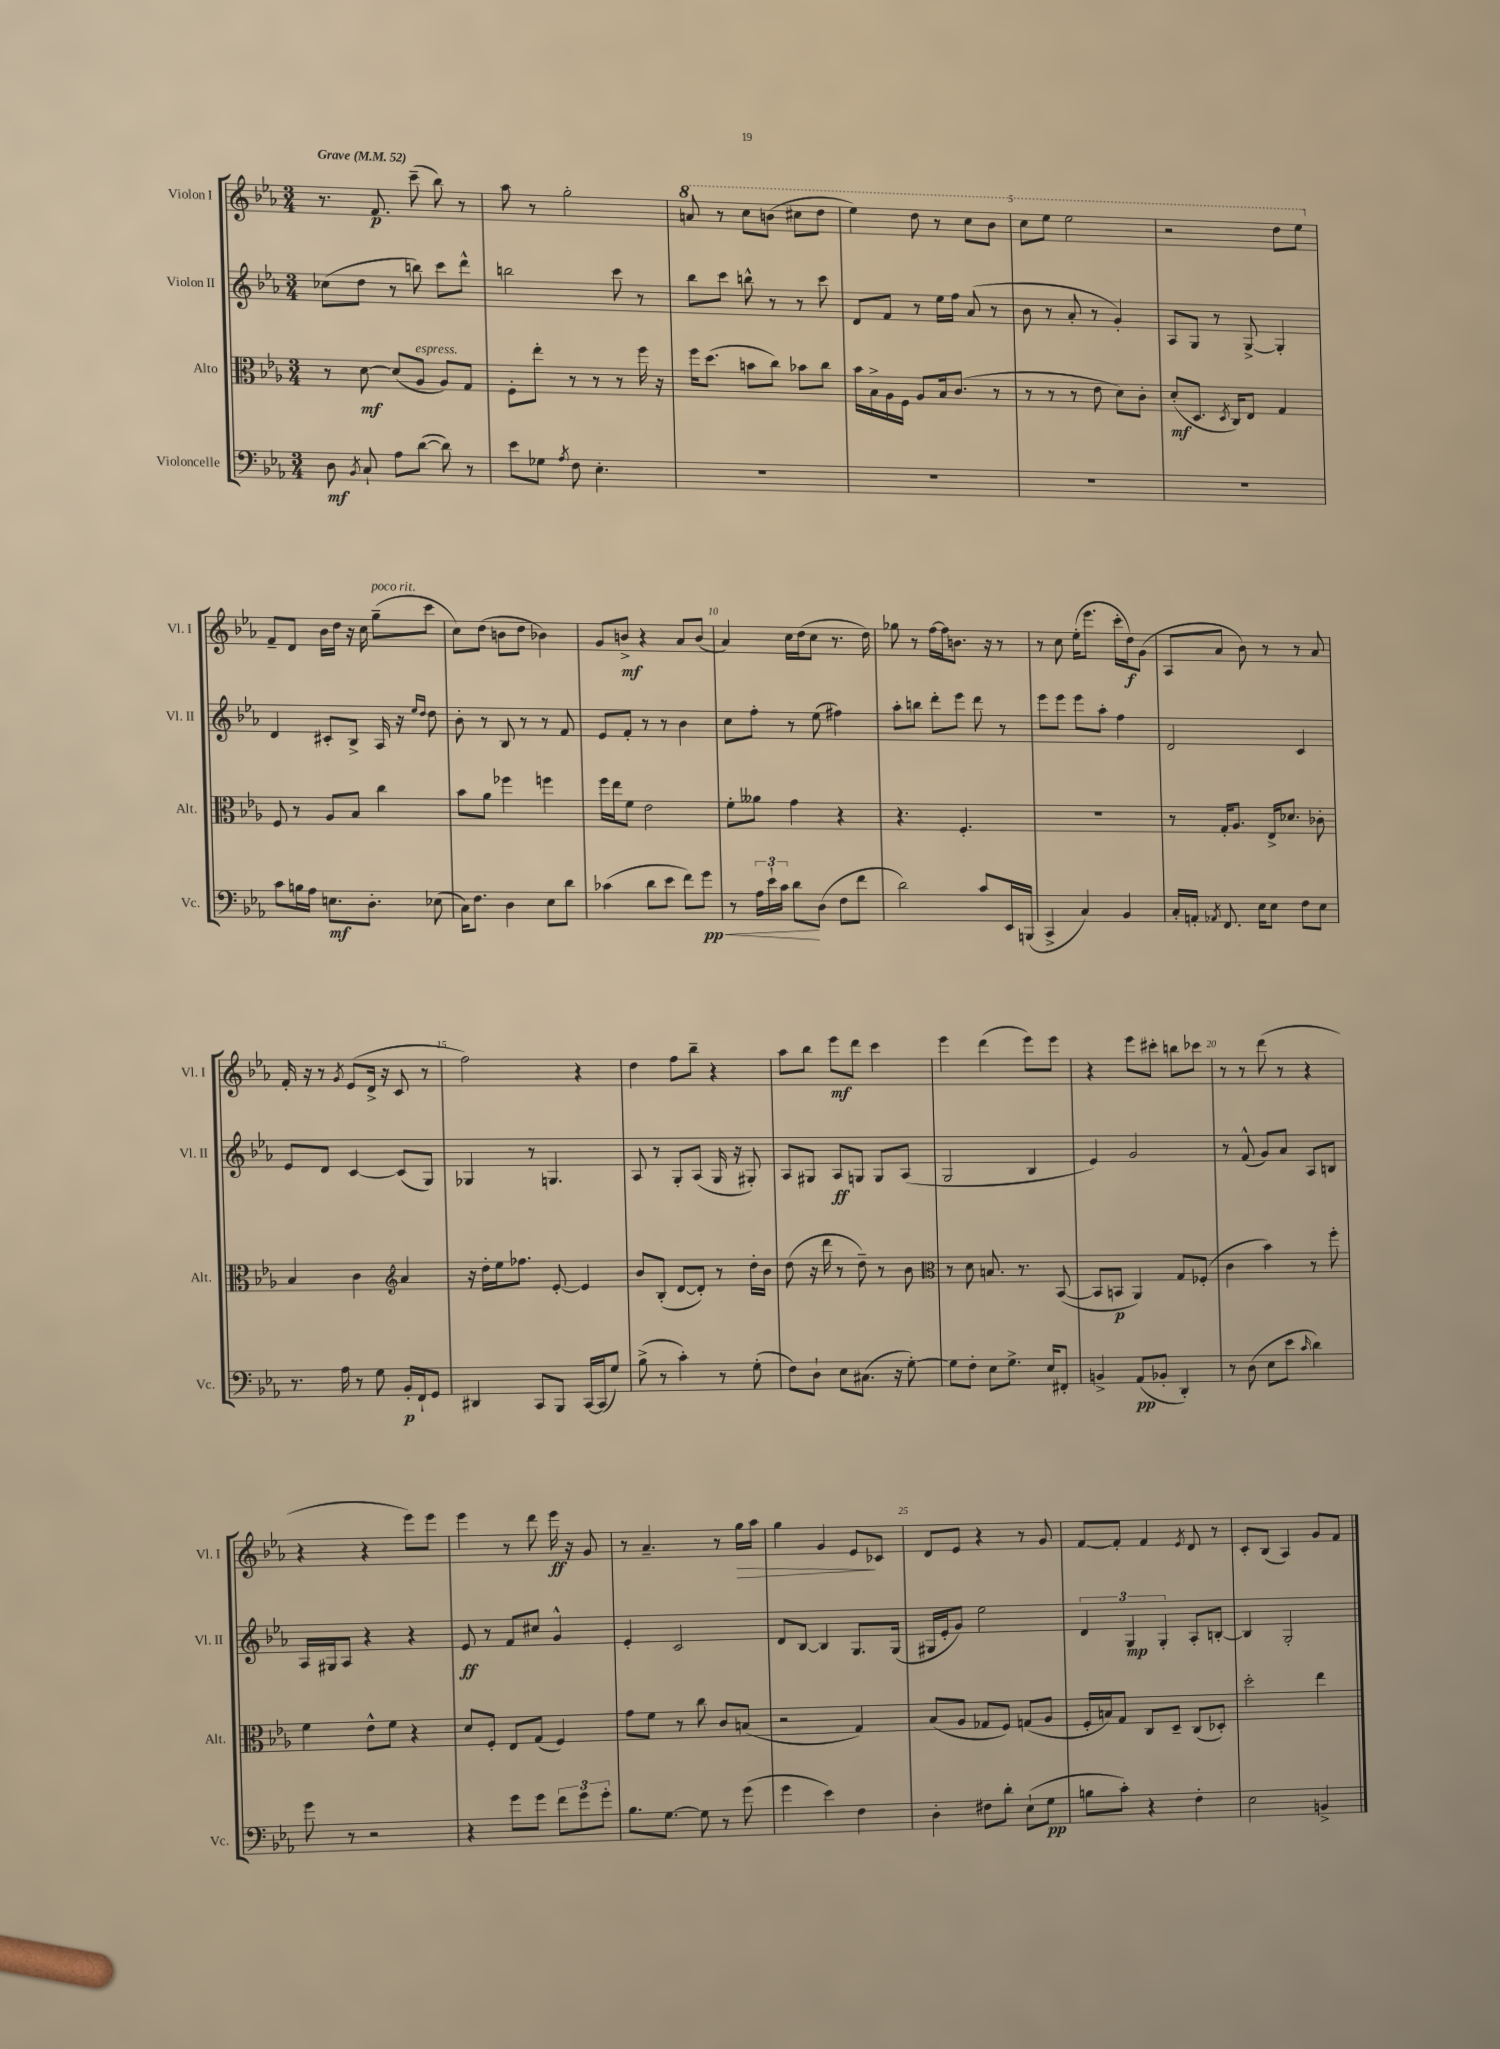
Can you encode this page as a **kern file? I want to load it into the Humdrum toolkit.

**kern	**dynam	**kern	**dynam	**kern	**dynam	**kern	**dynam
*part4	*part4	*part3	*part3	*part2	*part2	*part1	*part1
*staff4	*staff4	*staff3	*staff3	*staff2	*staff2	*staff1	*staff1
*I"Violoncelle	*	*I"Alto	*	*I"Violon II	*	*I"Violon I	*
*I'Vc.	*	*I'Alt.	*	*I'Vl. II	*	*I'Vl. I	*
*clefF4	*	*clefC3	*	*clefG2	*	*clefG2	*
*k[b-e-a-]	*	*k[b-e-a-]	*	*k[b-e-a-]	*	*k[b-e-a-]	*
*M3/4	*	*M3/4	*	*M3/4	*	*M3/4	*
*MM52	*	*MM52	*	*MM52	*	*MM52	*
=1	=1	=1	=1	=1	=1	=1	=1
!	!	!	!	!	!	!LO:TX:a:B:t=Grave	!
8D\	mf	8r	.	(8cc-X\L	.	8.r	.
8qBB-/	.	.	.	.	.	.	.
8C`/	.	[8d\	mf	8dd\J	.	.	.
.	.	.	.	.	.	8.f/	p
8A-\L	.	(8d/L]	.	8r	.	.	.
!	!	!LO:TX:a:i:t=espress.	!	!	!	!	!
([8d\J	.	8A-/J	.	8bbn\)	.	(8ccc~\	.
8d\])	.	8A-/L)	.	8ccc\L	.	8bb-\)	.
8r	.	8G/J	.	8ddd^^\J	.	8r	.
=2	=2	=2	=2	=2	=2	=2	=2
8e-\L	.	8F'\L	.	2bbn\	.	8aa-\	.
8G-X\J	.	8ee-'\J	.	.	.	8r	.
8qA-/	.	.	.	.	.	.	.
8F\	.	8r	.	.	.	2gg'\	.
4.E-'\	.	8r	.	.	.	.	.
.	.	8r	.	8ccc\	.	.	.
.	.	16ff\	.	8r	.	.	.
.	.	16r	.	.	.	.	.
=3	=3	=3	=3	=3	=3	=3	=3
*	*	*	*	*	*	*8va	*
2.r	.	16ff\KL	.	8bb-\L	.	8aan/	.
.	.	(8.dd\J	.	.	.	.	.
.	.	.	.	8ccc\J	.	8r	.
.	.	8bn\L	.	8bbn^^\	.	8ccc\L	.
.	.	8cc\J)	.	8r	.	(8bbn\J	.
.	.	8b-X\L	.	8r	.	8ccc#X\L	.
.	.	8cc\J	.	8ccc\	.	8ddd\J	.
=4	=4	=4	=4	=4	=4	=4	=4
2.r	.	16b-\LL	.	8d/L	.	4eee-\)	.
.	.	16B-^\	.	.	.	.	.
.	.	16A-\	.	8f/J	.	.	.
.	.	16F\JJ	.	.	.	.	.
.	.	8A-/L	.	8r	.	8ddd\	.
.	.	16B-/k	.	16ee-\LL	.	8r	.
.	.	(8.c/J	.	16ff\JJ	.	.	.
.	.	.	.	(8a-/	.	8ccc\L	.
.	.	8r	.	8r	.	8bb-\J	.
=5	=5	=5	=5	=5	=5	=5	=5
2.r	.	8r	.	8b-\	.	8ccc\L	.
.	.	8r	.	8r	.	8eee-\J	.
.	.	8r	.	8a-'/	.	2eee-\	.
.	.	8e-\	.	8r	.	.	.
.	.	8d\L)	.	4g'/)	.	.	.
.	.	8c'\J	.	.	.	.	.
=6	=6	=6	=6	=6	=6	=6	=6
2.r	.	(8d'/L	mf	8A-/L	.	2r	.
.	.	8.D/J	.	8G/J	.	.	.
.	.	.	.	8r	.	.	.
.	.	8qD/	.	.	.	.	.
.	.	16C/KL)	.	.	.	.	.
.	.	8E-/J	.	[8G^/	.	.	.
.	.	4G/	.	4G'/]	.	8ddd\L	.
.	.	.	.	.	.	8eee-\J	.
!!LO:LB:g=z
=7	=7	=7	=7	=7	=7	=7	=7
*	*	*	*	*	*	*X8va	*
8c\L	.	8F/	.	4d/	.	8f~/L	.
16Bn\L	.	8r	.	.	.	8d/J	.
16A-\JJ	.	.	.	.	.	.	.
8.En\L	mf	8A-/L	.	8c#X'/L	.	16b-\LL	.
.	.	.	.	.	.	16dd\JJ	.
.	.	8B-/J	.	8B-^/J	.	16r	.
8.D'\J	.	.	.	.	.	16cc\	.
!	!	!	!	!	!	!LO:TX:a:i:t=poco rit.	!
.	.	4cc\	.	16A-/	.	(8gg~\L	.
.	.	.	.	16r	.	.	.
.	.	.	.	16qqee-/LL	.	.	.
.	.	.	.	16qqdd/JJ	.	.	.
(8E-X\	.	.	.	8dd\	.	8ccc\J	.
=8	=8	=8	=8	=8	=8	=8	=8
16C\KL)	.	8b-\L	.	8b-'\	.	8cc\L)	.
8.F\J	.	.	.	.	.	.	.
.	.	8a-\J	.	8r	.	(8dd\J	.
4D\	.	4ff-X\	.	8B-/	.	8bn\L	.
.	.	.	.	8r	.	8dd\J	.
8E-\L	.	4ffn\	.	8r	.	4b-X\)	.
8d\J	.	.	.	8f/	.	.	.
=9	=9	=9	=9	=9	=9	=9	=9
(4c-X\	.	16ff\LL	.	8e-/L	.	8g/L	.
.	.	16ee-\J	.	.	.	.	.
.	.	8f\J	.	8f'/J	.	8bn^/J	mf
8d\L	.	2e-\	.	8r	.	4r	.
8e-\J	.	.	.	8r	.	.	.
8f\L)	.	.	.	4b-\	.	8a-/L	.
!	!LO:HP:b	!	!	!	!	!	!
8g\J	< pp	.	.	.	.	(8b/J	.
=10	=10	=10	=10	=10	=10	=10	=10
8r	.	8f'\L	.	8cc\L	.	4a-/)	.
24A-\LL	.	8a--X\J	.	8ff'\J	.	.	.
24e-`\	.	.	.	.	.	.	.
24c\JJ	.	.	.	.	.	.	.
8d\L	.	4g\	.	8r	.	16cc\LL	.
.	.	.	.	.	.	(16dd\J	.
(8D\J	[	.	.	(8ee-\	.	8cc\J	.
8F\L	.	4r	.	4ff#X\)	.	8.r	.
8f\J	.	.	.	.	.	.	.
.	.	.	.	.	.	16dd\)	.
=11	=11	=11	=11	=11	=11	=11	=11
2d\)	.	4.r	.	8aa-'\L	.	8gg-X\	.
.	.	.	.	8bbn\J	.	8r	.
.	.	.	.	8ddd'\L	.	[16ff\LL	.
.	.	.	.	.	.	16ff\J]	.
.	.	4.F'/	.	8eee-\J	.	8.bn\J	.
8c/L	.	.	.	8ddd\	.	.	.
.	.	.	.	.	.	16r	.
16EE-/L	.	.	.	8r	.	8r	.
(16BBBn/JJ	.	.	.	.	.	.	.
=12	=12	=12	=12	=12	=12	=12	=12
4CC^/	.	2.r	.	8eee-\L	.	8r	.
.	.	.	.	8eee-\J	.	8cc\	.
4C/)	.	.	.	8eee-\L	.	(16ee-'\KL	.
.	.	.	.	.	.	8.eee-\J	.
.	.	.	.	8aa-'\J	.	.	.
4BB-/	.	.	.	4ff\	.	16ccc'\LL	.
.	.	.	.	.	.	16dd\J)	f
.	.	.	.	.	.	(8g\J	.
=13	=13	=13	=13	=13	=13	=13	=13
16C'/LL	.	8r	.	2d/	.	8A-/L	.
16AAn'/JJ	.	.	.	.	.	.	.
8qAA-X/	.	.	.	.	.	.	.
8.FF/	.	16G'/KL	.	.	.	8a-/J	.
.	.	8.A-/J	.	.	.	.	.
.	.	.	.	.	.	8b-\)	.
16E-\KL	.	.	.	.	.	.	.
8E-\J	.	16E-^/KL	.	.	.	8r	.
.	.	8.d-X/J	.	.	.	.	.
8F\L	.	.	.	4c/	.	8r	.
8E-\J	.	8c-X'\	.	.	.	8a-/	.
!!LO:LB:g=z
=14	=14	=14	=14	=14	=14	=14	=14
8.r	.	4B-/	.	8e-/L	.	16f'/	.
.	.	.	.	.	.	16r	.
.	.	.	.	8d/J	.	8r	.
16A-\	.	.	.	.	.	.	.
.	.	.	.	.	.	8qg/	.
8r	.	4c\	.	[4c/	.	(8e-/L	.
8G\	.	.	.	.	.	16d^/Jk	.
.	.	.	.	.	.	16r	.
*	*	*clefG2	*	*	*	*	*
16BB-'/LL	p	4a-/	.	(8c/L]	.	8c/	.
16FF`/J	.	.	.	.	.	.	.
8GG/J	.	.	.	8G/J)	.	8r	.
=15	=15	=15	=15	=15	=15	=15	=15
4DD#X/	.	16r	.	4G-X/	.	2ff\)	.
.	.	16dd'\LL	.	.	.	.	.
.	.	16ee-\J	.	.	.	.	.
.	.	8.ff-X\J	.	.	.	.	.
8CC/L	.	.	.	8r	.	.	.
8BBB-/J	.	[8e-'/	.	4.Gn/	.	.	.
[16CC/LL	.	4e-/]	.	.	.	4r	.
(16CC/J]	.	.	.	.	.	.	.
8G/J)	.	.	.	.	.	.	.
=16	=16	=16	=16	=16	=16	=16	=16
(8B-^\	.	8b-/L	.	8A-/	.	4dd\	.
8r	.	(8B-'/J	.	8r	.	.	.
4c'\)	.	[8d/L	.	8G'/L	.	8ff\L	.
.	.	8d'/J])	.	(8A-/J	.	8bb-~\J	.
8r	.	8r	.	16G/	.	4r	.
.	.	.	.	16r	.	.	.
(8G'\	.	16dd'\LL	.	8G#X'/)	.	.	.
.	.	16b-\JJ	.	.	.	.	.
=17	=17	=17	=17	=17	=17	=17	=17
8F\L)	.	(8dd\	.	8A-/L	.	8aa-\L	.
8D`\J	.	16r	.	8G#X/J	.	8bb-\J	.
.	.	16ddd\	.	.	.	.	.
8E-\L	.	8r	.	8A-/L	ff	8eee-\L	mf
(8.C#X\J	.	8dd~\)	.	8Gn/J	.	8ddd\J	.
.	.	8r	.	8G/L	.	4ccc\	.
16r	.	.	.	.	.	.	.
[8G'\)	.	8b-\	.	(8A-/J	.	.	.
=18	=18	=18	=18	=18	=18	=18	=18
*	*	*clefC3	*	*	*	*	*
8G\L]	.	8r	.	2G/	.	4eee-\	.
8F'\J	.	8d\	.	.	.	.	.
8E-\L	.	8.Bn/	.	.	.	(4ddd\	.
8.G^\J	.	.	.	.	.	.	.
.	.	8.r	.	.	.	.	.
.	.	.	.	4B-/	.	8eee-\L)	.
16E-/KL	.	.	.	.	.	.	.
8FF#X'/J	.	([8BB-/	.	.	.	8eee-\J	.
=19	=19	=19	=19	=19	=19	=19	=19
4BBn^/	.	8BB-/L]	.	4e-/)	.	4r	.
.	.	8BBn/J	p	.	.	.	.
(8AA-/L	pp	4AA-/)	.	2g/	.	8eee-\L	.
8BB-X'/J	.	.	.	.	.	8ccc#X'\J	.
4DD'/)	.	8G/L	.	.	.	8bbn\L	.
.	.	(8F-X'/J	.	.	.	8ccc-X\J	.
=20	=20	=20	=20	=20	=20	=20	=20
8r	.	4c\	.	8r	.	8r	.
(8D\	.	.	.	(8f^^/	.	8r	.
8E-\L	.	4b-\)	.	8g/L)	.	(8ddd\	.
8e-\J	.	.	.	8a-/J	.	8r	.
16qqc/	.	.	.	.	.	.	.
4d\)	.	8r	.	8A-/L	.	4r	.
.	.	8ff'\	.	8Bn/J	.	.	.
!!LO:LB:g=z
=21	=21	=21	=21	=21	=21	=21	=21
8g\	.	4f\	.	16A-/LL	.	4r	.
.	.	.	.	16G#X/J	.	.	.
8r	.	.	.	8A-/J	.	.	.
2r	.	8e-^^\L	.	4r	.	4r	.
.	.	8f\J	.	.	.	.	.
.	.	4r	.	4r	.	8eee-\L)	.
.	.	.	.	.	.	8eee-\J	.
=22	=22	=22	=22	=22	=22	=22	=22
4r	.	8d/L	.	8e-/	ff	4eee-\	.
.	.	8F'/J	.	8r	.	.	.
8g\L	.	8E-/L	.	8f/L	.	8r	.
8g\J	.	(8G/J	.	8cc#X/J	.	8ddd\	.
12f\L	.	4F/)	.	4g^^/	.	16eee-\	ff
.	.	.	.	.	.	16r	.
12g\	.	.	.	.	.	.	.
.	.	.	.	.	.	8g/	.
12g'\J	.	.	.	.	.	.	.
=23	=23	=23	=23	=23	=23	=23	=23
8.B-\L	.	8g\L	.	4e-'/	.	8r	.
.	.	8f\J	.	.	.	4.a-~/	.
[8.G\J	.	.	.	.	.	.	.
.	.	8r	.	2c/	.	.	.
8G\]	.	8cc\	.	.	.	.	.
8r	.	8c/L	.	.	.	8r	.
!	!	!	!	!	!	!	!LO:HP:b
(8g\	.	(8Bn/J	.	.	.	16gg\LL	>
.	.	.	.	.	.	16aa-\JJ	.
=24	=24	=24	=24	=24	=24	=24	=24
4g\	.	2r	.	8d/L	.	4gg\	.
.	.	.	.	[8B-/J	.	.	.
4e-\)	.	.	.	4B-/]	.	4g/	.
4F\	.	4G/)	.	8.G/L	.	8e-/L	.
.	.	.	.	.	.	8c-X/J	]
.	.	.	.	(16G/Jk	.	.	.
=25	=25	=25	=25	=25	=25	=25	=25
4D'\	.	(8B-/L	.	16G#X/LL	.	8d/L	.
.	.	.	.	16e-'/J	.	.	.
.	.	8A-/J	.	8g/J)	.	8e-/J	.
8F#X\L	.	8G-X/L	.	2ee-\	.	4r	.
8d'\J	.	8F/J)	.	.	.	.	.
(8E-`\L	.	(8Gn/L	.	.	.	8r	.
8G\J	pp	8A-/J	.	.	.	8g/	.
=26	=26	=26	=26	=26	=26	=26	=26
8Bn\L	.	16F'/LL	.	6d/	.	[8f/L	.
.	.	16Bn/J)	.	.	.	.	.
8c'\J)	.	8G/J	.	.	.	8f'/J]	.
.	.	.	.	6G/	mp	.	.
4r	.	8C/L	.	.	.	4f/	.
.	.	.	.	6G'/	.	.	.
.	.	8D~/J	.	.	.	.	.
.	.	.	.	.	.	8qe-/	.
4F'\	.	(8C/L	.	8A-'/L	.	8d/	.
.	.	8D-X'/J)	.	[8Bn'/J	.	8r	.
=27	=27	=27	=27	=27	=27	=27	=27
2E-\	.	2dd'\	.	4B/]	.	8c'/L	.
.	.	.	.	.	.	(8B-/J	.
.	.	.	.	2G'/	.	4A-/)	.
4BBn^/	.	4ee-\	.	.	.	8g/L	.
.	.	.	.	.	.	8f/J	.
==	==	==	==	==	==	==	==
*-	*-	*-	*-	*-	*-	*-	*-
